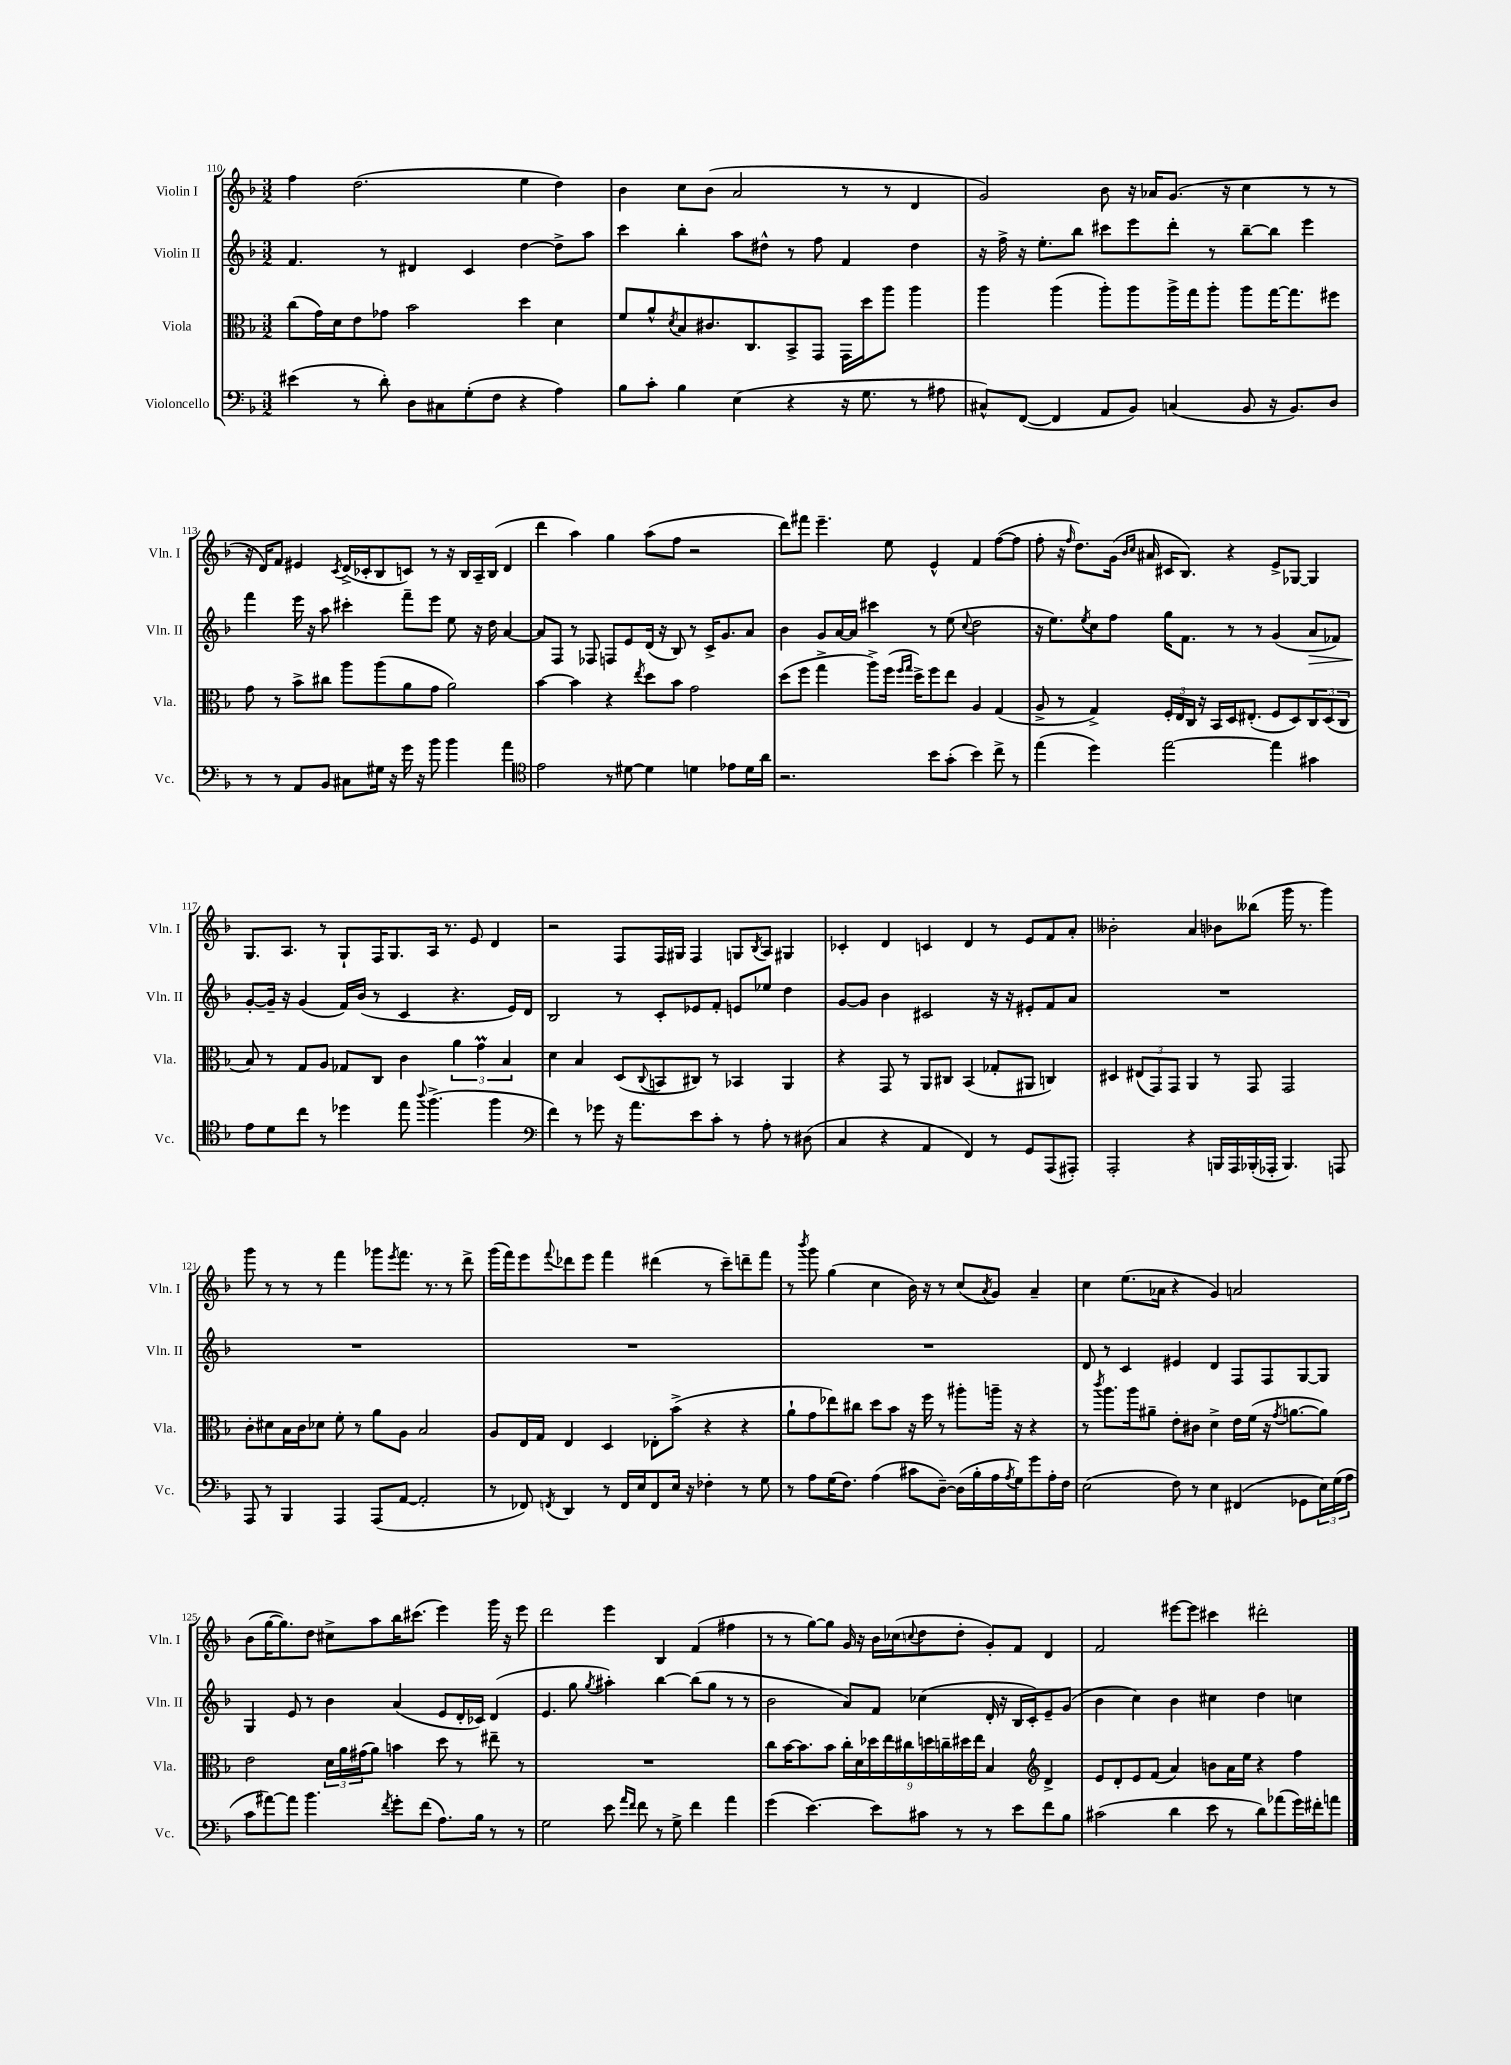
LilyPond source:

<<
\new StaffGroup <<
\new Staff = "s0" \with { instrumentName = "Violin I" shortInstrumentName = "Vln. I" } {
    \clef treble \key f \major \numericTimeSignature \time 3/2
    f''4 d''2.( e''4 d''4) |
    bes'4 c''8 bes'8( a'2 r8 r8 d'4 |
    g'2) bes'8 r16 aes'16 g'8.( r16 c''4 r8 r8 |
    r16 d'16) f'8 eis'4 \acciaccatura { c'8 } d'16->( ces'16-. bes8 c'8) r8 r16 bes16 a16-- bes16( d'4 |
    d'''4 a''4) g''4 a''8( f''8 r2 |
    d'''8) fis'''8 e'''4.-- e''8 e'4-^ f'4 f''8~( f''8 |
    f''8-. r16 \grace { f''16 } d''8.) g'16( \grace { bes'16 c''16 } ais'16 cis'16 bes8.) r4 e'8-> ges8~ ges4 |
    g8. a8. r8 g8-! f16 g8. a16 r8. e'8 d'4 |
    r2 f8 f16 gis16 f4 g8 \acciaccatura { bes8 } a8 gis4 |
    ces'4-. d'4 c'4 d'4 r8 e'8 f'8 a'8-. |
    beses'2-. a'4 bes'8 beses''8( g'''16 r8. g'''4) |
    g'''8 r8 r8 r8 f'''4 ges'''8 \acciaccatura { e'''8 } f'''8. r8. r8 d'''8-> |
    g'''16( f'''16) e'''8 \appoggiatura { f'''8 } des'''8 e'''8 f'''4 dis'''4( r8 c'''8--) d'''8-- f'''8 |
    r8 \acciaccatura { bes'''8 } g'''8 g''4( c''4 bes'16) r16 r8 c''8( \acciaccatura { a'8 } g'8) a'4-- |
    c''4 e''8.( aes'16 r4 g'4) a'2 |
    bes'8( g''16~ g''8.) d''8 cis''8-> a''8 bes''16 cis'''8.( e'''4) g'''16 r16 e'''8 |
    d'''2 e'''4 bes4 f'4( fis''4 |
    r8 r8 g''8~) g''8 g'16 r16 bes'16 ces''16( \appoggiatura { c''8 } d''8 d''8-. g'8-.) f'8 d'4 |
    f'2 eis'''8~ eis'''8 cis'''4 dis'''2-. \bar "|." |
}
\new Staff = "s1" \with { instrumentName = "Violin II" shortInstrumentName = "Vln. II" } {
    \clef treble \key f \major \numericTimeSignature \time 3/2
    f'4. r8 dis'4 c'4 d''4~ d''8-> a''8 |
    c'''4 bes''4-. a''8 dis''8-^ r8 f''8 f'4 dis''4 |
    r16 f''16-> r16 e''8.-. bes''8 cis'''8 e'''8 d'''8-. r8 bes''8~-- bes''8 e'''4 |
    f'''4 e'''16 r16 a''8 cis'''4-. f'''8-- e'''8 e''8 r16 d''16 a'4~ |
    a'8 f8 r8 fes8 f8 e'8 d'16( r16 bes8) r8 c'16-> g'8. a'8 |
    bes'4 g'8 a'16~ a'16 cis'''4 r8 e''8( \appoggiatura { c''8 } d''2 |
    r16 e''8.) \acciaccatura { e''8 } c''8 f''8 g''16 f'8. r8 r8 g'4( a'8\> fes'8) |
    g'8~-.\! g'16-- r16 g'4( f'16) bes'16( r8 c'4 r4. e'16) d'16 |
    bes2 r8 c'8-. ees'8 f'8-. e'8 ees''8 d''4 |
    g'8~ g'8 bes'4 cis'2 r16 r16 eis'8-. f'8 a'8 |
    R1. |
    R1. |
    R1. |
    R1. |
    d'8 r8 c'4 eis'4 d'4 f8 f8 g8~ g8 |
    g4 e'8 r8 bes'4 a'4( e'8 d'16-. ces'16) d'4( |
    e'4. g''8 \acciaccatura { g''8 } ais''4-.) bes''4~ bes''8( g''8 r8 r8 |
    bes'2 a'8) f'8 ces''4( d'16-. r16 bes16 c'16-.) e'8-- g'8( |
    bes'4 c''4) bes'4 cis''4 d''4 c''4 \bar "|." |
}
\new Staff = "s2" \with { instrumentName = "Viola" shortInstrumentName = "Vla." } {
    \clef alto \key f \major \numericTimeSignature \time 3/2
    c''8( g'16) d'16 e'8 ges'8 bes'2 d''4 d'4 |
    f'8 a'8-^ \acciaccatura { d'8 } bes8 cis'8. c8. bes,8-> g,8 g,16 d''16 a''8 a''4 |
    a''4 a''4( a''8-.) a''8 a''16-> g''16 a''8-. a''8 g''16~ g''8. fis''8 |
    g'8 r8 bes'8-> cis''8 a''8 a''8( a'8 g'8 a'2) |
    bes'4~ bes'4 r4 \acciaccatura { e''8 } d''8 bes'8 g'2 |
    d''8( f''8 g''4-> a''8->) f''16( \grace { f''16 g''16 } d''16->) f''8 e''8 a4 g4( |
    a8-> r8 g4->) \tuplet 3/2 { f16-. e16 c16 } r16 bes,16 d16 eis8.-.( f8 d8) \tuplet 3/2 { c8 d8( c8 } |
    bes8) r8 g8 a8 ges8 c8 c'4 \tuplet 3/2 { a'4 g'4\prall bes4 } |
    d'4 bes4 d8( \appoggiatura { c8 } b,8 cis8) r8 bes,4 a,4 |
    r4 g,8 r8 a,8 cis8 bes,4( ges8-. ais,8 c4) |
    dis4 \tuplet 3/2 { eis8( g,8) g,8 } a,4 r8 g,8 g,2 |
    c'8-. dis'8 bes16 c'16 des'8 f'8-. r8 a'8 a8 bes2 |
    a8 e16 g16 e4 d4 ees8-. bes'8->( r4 r4 |
    a'8-! g'8 ees''8) cis''8 d''8 bes'8 r16 f''16 r8 ais''8-. a''16-- r16 r4 |
    r8 \acciaccatura { c'''8 } a''8. a''16 ais'8-- e'8-. cis'8 d'4-> e'16 f'16( r16 \acciaccatura { g'8 } a'8.~ a'8) |
    e'2 \tuplet 3/2 { d'16 a'16 gis'16( } a'8) b'4 d''8 r8 eis''8-- r8 |
    R1. |
    c''8 bes'16~ bes'8. bes'8 \tuplet 9/8 { c''16-. d'16 des''16 e''16 cis''16 d''16 c''16-- dis''16 e''16 } bes4 \clef treble d'4-> |
    e'8 d'8-. e'8 f'8( a'4) b'8 a'16 e''16 r4 f''4 \bar "|." |
}
\new Staff = "s3" \with { instrumentName = "Violoncello" shortInstrumentName = "Vc." } {
    \clef bass \key f \major \numericTimeSignature \time 3/2
    eis'4( r8 d'8-.) d8 cis8 g8-.( f8 r4 a4) |
    bes8 c'8-. bes4 e4( r4 r16 g8. r8 ais8 |
    cis8-^) f,8~( f,4 a,8 bes,8) c4( bes,8 r16 bes,8.) d8 |
    r8 r8 a,8 bes,8 cis8 gis16 r16 g'16 r16 bes'8 bes'4 a'4 |
    \clef tenor e'2 r8 dis'8~ dis'4 d'4 ees'8 d'16 a'16 |
    r2. bes'8 g'8-.( bes'4) c''8-> r8 |
    e''4( d''4) e''2~ e''4 gis'4 |
    e'8 d'8 c''8 r8 des''4 e''8 \appoggiatura { a''8 } f''4.->( f''4 |
    \clef bass f'4) r8 ges'8 r16 a'8. e'8 c'8-. r8 a8-. r8 dis8( |
    c4 r4 a,4 f,4) r8 g,8 a,,8( ais,,8-.) |
    a,,2-. r4 b,,16 a,,16 bes,,16-.( aes,,16-. bes,,4.) a,,8 |
    a,,8 r8 bes,,4 a,,4 a,,8( a,8~ a,2-. |
    r8 fes,8) \acciaccatura { f,8 } d,4 r8 f,16 e16 f,8 e16 r16 fes4-. r8 g8 |
    r8 a8 g16( f8.) a4( cis'8 d8~--) d16( bes16-. a16 \acciaccatura { a8 } g16) g'8 a16-. f16 |
    e2( f8) r8 e4 fis,4( ges,8 \tuplet 3/2 { e16) g16( a16 } |
    c'8 ais'8~) ais'8 bes'4. \acciaccatura { f'8 } g'8-. f'8( a8.) bes16 r8 r8 |
    g2 e'8 \grace { a'16 f'16 } f'8 r8 g8-> f'4 a'4 |
    g'4( e'4.~) e'8 cis'8 r8 r8 e'8 f'8 bes8 |
    cis'2( d'4 e'8 r8 d'8) aes'8( g'16) fis'16-. a'8 \bar "|." |
}
>>
>>
\layout { \context { \Score currentBarNumber = #110 } }
